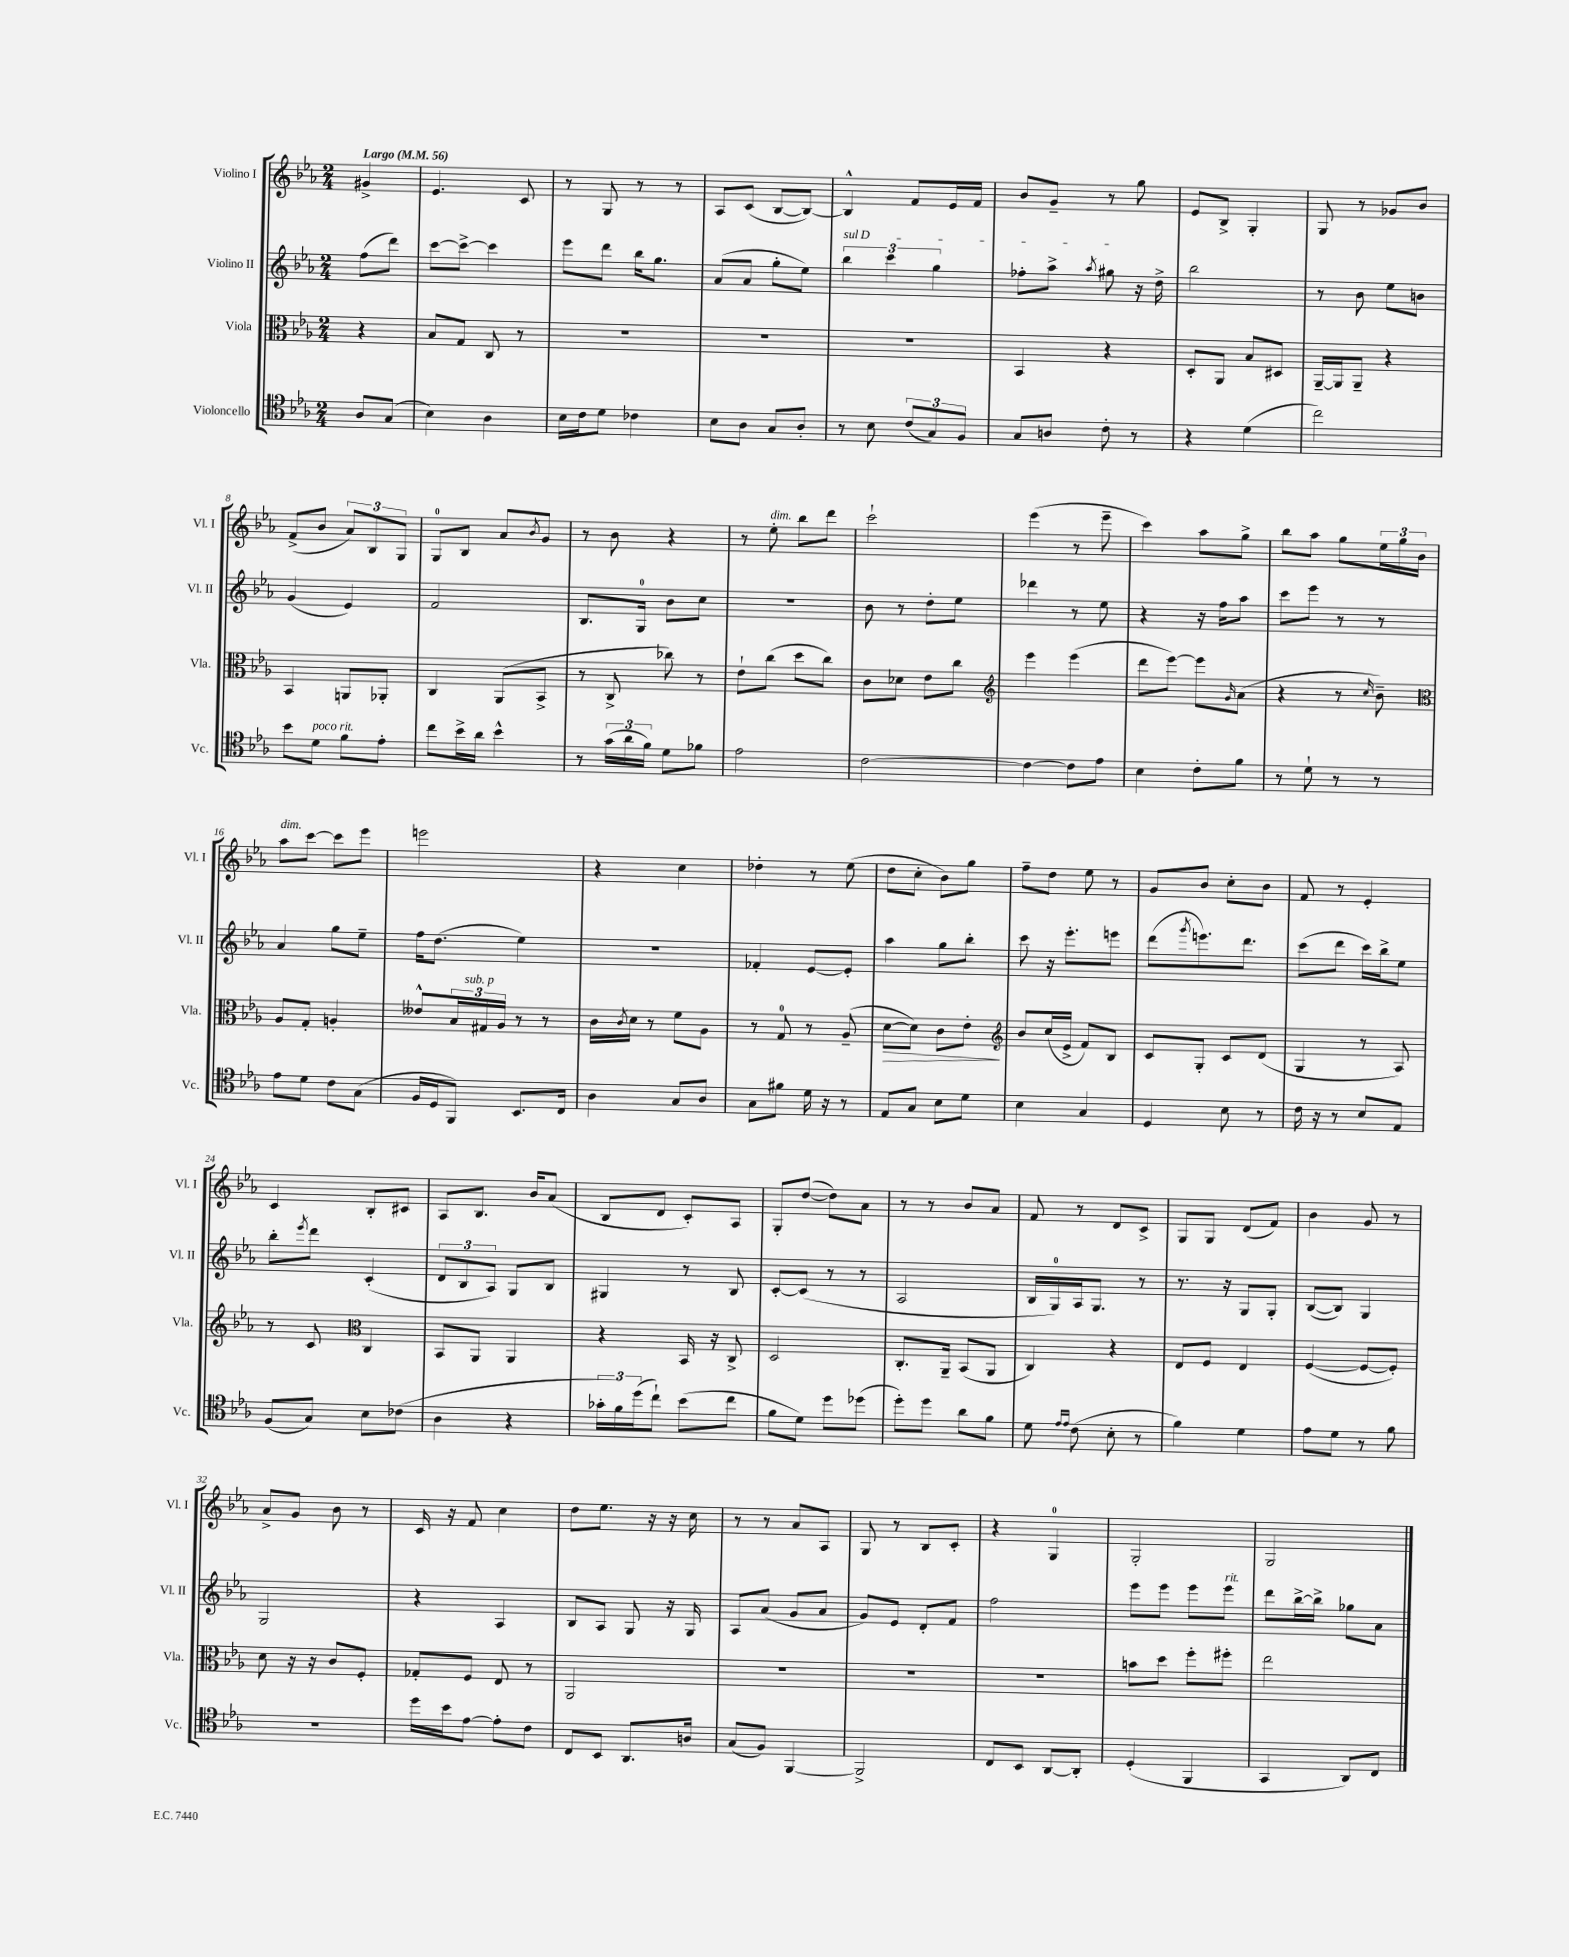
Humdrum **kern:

**kern	**kern	**kern	**kern
*staff4	*staff3	*staff2	*staff1
*clefC4	*clefC3	*clefG2	*clefG2
*k[b-e-a-]	*k[b-e-a-]	*k[b-e-a-]	*k[b-e-a-]
*M2/4	*M2/4	*M2/4	*M2/4
*MM56	*MM56	*MM56	*MM56
8A-	4r	(8ff	4g#^
(8G	.	8ddd)	.
=	=	=	=
4B-)	8B-	[8ccc	4.e-
.	8G	8ccc^_	.
4A-	8C	4ccc]	.
.	8r	.	8c
=	=	=	=
16B-	2r	8eee-	8r
16c	.	.	.
8d	.	8ddd	8G
4c-	.	16bb-	8r
.	.	8.gg	.
.	.	.	8r
=	=	=	=
8B-	2r	(8a-	8A-
8A-	.	8a-	(8c
8G	.	8gg'	[8B-
8A-'	.	8ee-)	8B-_)
=	=	=	=
8r	2r	6bb-	4B-^^]
8B-	.	.	.
.	.	6ccc	.
(12c	.	.	8f
12G)	.	6gg	.
.	.	.	16e-
12F	.	.	.
.	.	.	16f
=	=	=	=
8G	4BB-	8ff-'	8b-
8A	.	8aa-^	8g~
.	.	8qaa-	.
8c'	4r	8gg#	8r
8r	.	16r	8gg
.	.	16dd^	.
=	=	=	=
4r	8D'	2bb-	8e-
.	8AA-	.	8B-^
(4d	8B-	.	4G'
.	8D#	.	.
=	=	=	=
2cc)	[16AA-~	8r	8G
.	16AA-]	.	.
.	8AA-~	8b-	8r
.	4r	8ee-	8g-
.	.	8b	8b-
=	=	=	=
8b-	4BB-	(4g	(8f^
8d	.	.	8b-
8f	8AA	4e-)	12a-)
.	.	.	12B-
8e-'	8AA-'	.	.
.	.	.	12G
=	=	=	=
8cc	4C	2f	8G
16b-^	.	.	8B-
16a-	.	.	.
4b-^^	(8AA-	.	8a-
.	.	.	8qb-
.	8BB-^	.	8g
=	=	=	=
8r	8r	8.B-	8r
(24g	8C^	.	8b-
24a-	.	.	.
.	.	16G	.
24f)	.	.	.
8d	8cc-)	8b-	4r
8f-	8r	8cc	.
=	=	=	=
2e-	8e-`	2r	8r
.	(8cc	.	8ee-'
.	8dd	.	8bb-
.	8cc)	.	8ddd
=	=	=	=
[2c	8c	8b-	2ccc`
.	8d-	8r	.
.	8e-	8dd'	.
.	8cc	8ee-	.
=	=	=	=
*	*clefG2	*	*
4c_	4eee-	4ddd-	(4eee-
8c]	(4eee-	8r	8r
8e-	.	8ee-	8eee-~
=	=	=	=
4B-	8ddd	4r	4ccc)
.	[8eee-)	.	.
8c'	8eee-]	16r	8aa-
.	.	16ff	.
.	16qqg	.	.
8f	(8a-	8aa-	8gg^
=	=	=	=
8r	4r	8ccc	8bb-
8d`	.	8eee-	8aa-
8r	8r	8r	8gg
.	16qqcc	.	.
8r	8b-~)	8r	24ee-
.	.	.	24gg
.	.	.	24b-
=	=	=	=
*	*clefC3	*	*
8e-	8A-	4a-	8aa-
8d	8G'	.	[8ccc
8c	4A'	8gg	8ccc]
(8G	.	8ee-~	8eee-
=	=	=	=
16F	8e--^^	16ff	2eee
16D	.	(8.dd	.
8FF)	24B-	.	.
.	24G#	.	.
.	24A-	.	.
8.BB-	8r	4ee-)	.
.	8r	.	.
16C	.	.	.
=	=	=	=
4A-	16c	2r	4r
.	8qc	.	.
.	16d	.	.
.	8r	.	.
8G	8f	.	4cc
8A-	8A-	.	.
=	=	=	=
8G	8r	4f-'	4dd-'
8f#	8G	.	.
16d	8r	[8e-	8r
16r	.	.	.
8r	(8A-~	8e-']	(8ee-
=	=	=	=
8E-	[8d	4aa-	8dd
8G	8d])	.	8cc'
8B-	8c	8gg	8b-)
8d	8e-'	8bb-'	8gg
=	=	=	=
*	*clefG2	*	*
4B-	8b-	8ccc	8ff~
.	(16cc	16r	8dd
.	16e-^	8.eee-'	.
4G	8f)	.	8ee-
.	8B-	8eee	8r
=	=	=	=
4D	8c	(8ddd	8g
.	.	8qggg	.
.	8G'	8.eee)	8b-
8B-	8c	.	8cc'
.	.	8.ddd	.
8r	(8d	.	8b-
=	=	=	=
16c	4G	(8ccc	8f
16r	.	.	.
8r	.	8ddd	8r
8B-	8r	16ccc)	4e-'
.	.	16bb-^	.
8E-	8A-)	8ee-	.
=	=	=	=
(8F	8r	8bb-'	4c
.	.	8qeee-	.
8G)	8c	8ddd	.
*	*clefC3	*	*
8B-	4C	(4c'	8B-'
(8c-	.	.	8c#
=	=	=	=
4A-	8BB-	12d	8A-
.	.	12B-	.
.	8AA-	.	8.B-
.	.	12A-)	.
4r	4AA-	8G	.
.	.	.	16b-
.	.	8B-	(8a-
=	=	=	=
24g-'	4r	4G#	8B-
24f)	.	.	.
(24dd	.	.	.
8cc`)	.	.	8d
(8b-	16BB-	8r	8c')
.	16r	.	.
8cc	8C^	8B-	8A-
=	=	=	=
8f	2D	[8c'	8G'
8d)	.	(8c]	([8dd
8dd	.	8r	8dd])
(8dd-	.	8r	8a-
=	=	=	=
8dd')	8.C'	2A-	8r
8dd	.	.	8r
.	16AA-~	.	.
8a-	(8BB-	.	8b-
8f	8AA-	.	8a-
=	=	=	=
8d	4C)	16B-	8f
.	.	16G)	.
16qqe-	.	.	.
16qqe-	.	.	.
(8c	.	16A-	8r
.	.	8.G	.
8B-'	4r	.	8d
8r	.	8r	8c^
=	=	=	=
4f)	8E-	8.r	8G
.	8F	.	8G
.	.	16r	.
4d	4E-	8G	(8d
.	.	8G'	8f)
=	=	=	=
8e-	([4F	([8B-	4b-
8d	.	8B-])	.
8r	8F_	4G	8g
8f	8F'])	.	8r
=	=	=	=
2r	8d	2G	8a-^
.	16r	.	8g
.	16r	.	.
.	8c	.	8b-
.	8F'	.	8r
=	=	=	=
16dd	8G-'	4r	16c
16b-	.	.	16r
[8e-	8F	.	8f
8e-']	8E-	4A-	4cc
8c	8r	.	.
=	=	=	=
8C	2AA-	8B-	8dd
8BB-	.	8A-	8.ee-
8.AA-	.	8G	.
.	.	.	16r
.	.	16r	16r
16A	.	16G	16cc
=	=	=	=
(8G	2r	8A-	8r
8F)	.	(8a-	8r
[4FF	.	8g	8a-
.	.	8a-	8A-
=	=	=	=
2FF^]	2r	8g)	8G
.	.	8e-	8r
.	.	8d'	8B-
.	.	8f	8c'
=	=	=	=
8C	2r	2ff	4r
8BB-	.	.	.
[8AA-	.	.	4G
8AA-']	.	.	.
=	=	=	=
(4D'	8b	8eee-	2G'
.	8dd	8eee-	.
4FF	8ff'	8eee-	.
.	8ff#'	8eee-	.
=	=	=	=
4GG	2ee-	8ddd	2G
.	.	[16bb-^	.
.	.	16bb-^]	.
8AA-)	.	8gg-	.
8C	.	8a-	.
==	==	==	==
*-	*-	*-	*-
